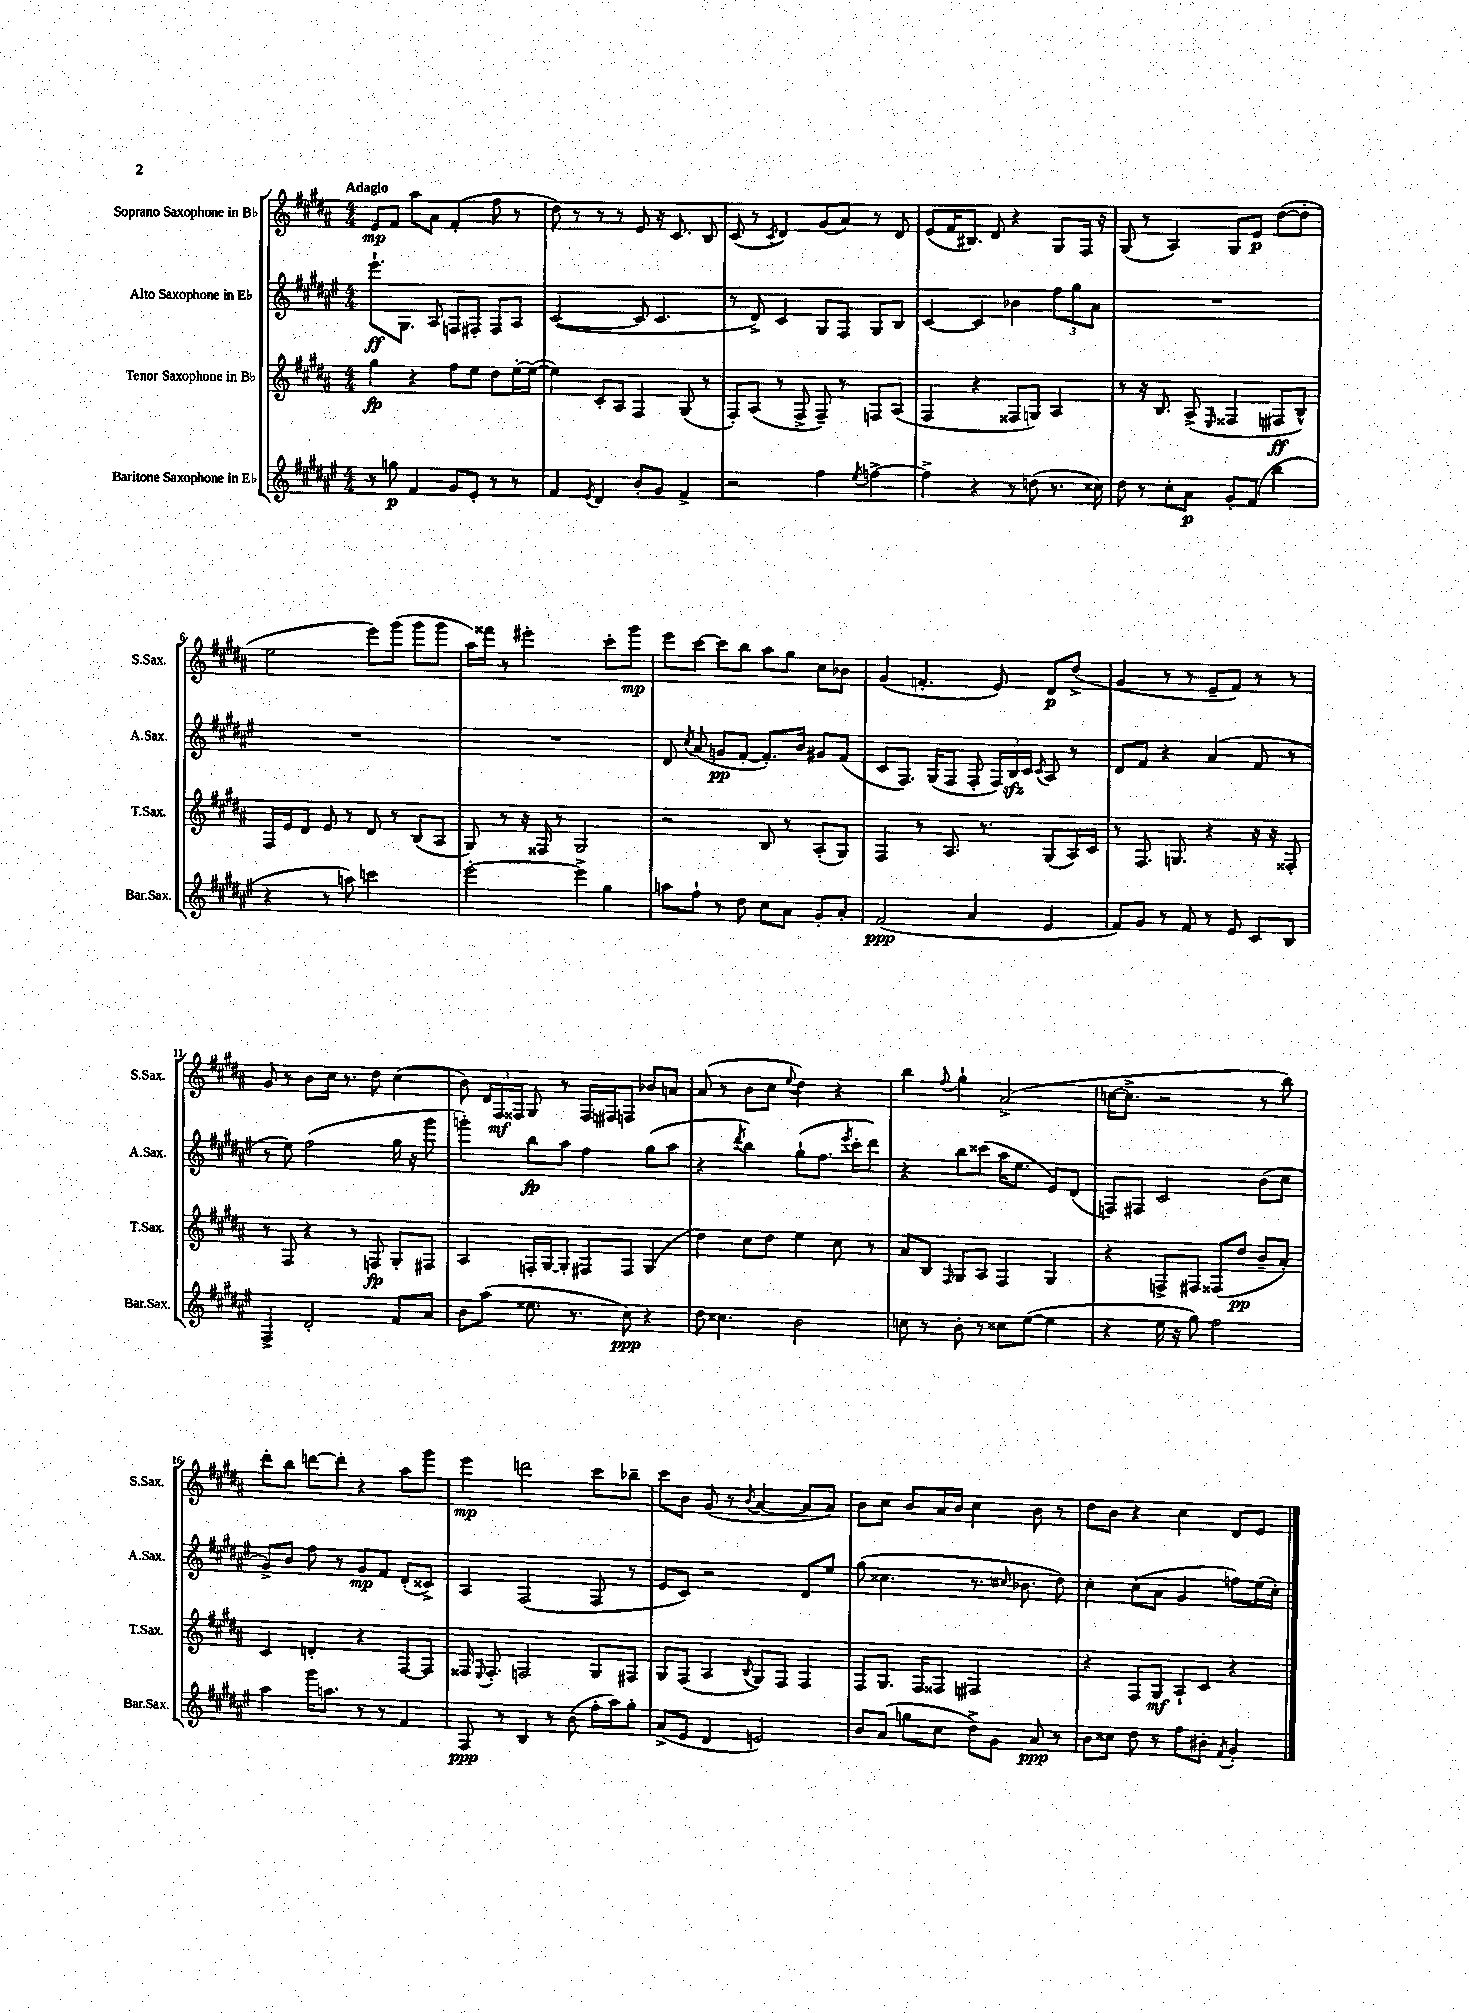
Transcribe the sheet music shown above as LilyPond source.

<<
\new StaffGroup <<
\new Staff = "s0" \with { instrumentName = "Soprano Saxophone in Bb" shortInstrumentName = "S.Sax." } {
    \clef treble \key b \major \numericTimeSignature \time 4/4 \tempo "Adagio"
    \autoBeamOff e'8[\mp fis'8] ais''8[ ais'8] fis'4-.( fis''8 r8 |
    dis''8) r8 r8 r8 e'8 r16 cis'8. b8 |
    cis'8( r8 \acciaccatura { cis'8 } dis'4) gis'8[( ais'8]) r8 dis'8 |
    e'8[( fis'16 bis8.]) dis'8 r4 gis8[ fis16] r16 |
    gis8( r8 ais4) gis8[ e'8]\p dis''8[~( dis''8]-. |
    e''2 e'''8[) gis'''8]( gis'''8[ gis'''8] |
    ais''16[) fisis'''16] r8 eis'''2-. cis'''8[-. gis'''8]\mp |
    e'''8[ cis'''8]~ cis'''8[ b''8] ais''8[ gis''8] cis''8[ bes'8] |
    gis'4( f'4.-. e'8) dis'8[\p dis''8]->( |
    gis'4 r8 r8 e'8[-- fis'8]) r8 r8 |
    gis'8 r8 b'8[ cis''16] r8. dis''8 cis''4( |
    b'8) \tuplet 3/2 { dis'16[ fis16\mf fisis16] } gis8 r8 fisis16[ fis16 f8] bes'8[ a'8] |
    ais'8( r8 b'8[ cis''8] \appoggiatura { e''8 } dis''4) r4 |
    b''4 \appoggiatura { fis''8 } gis''4-! ais'2->( |
    c''16[~ c''8.]-> r2 r8 b''8) |
    dis'''8[-. b''8] d'''8[~ d'''8]-. r4 ais''8[ gis'''8] |
    e'''4\mp d'''2 cis'''8[ bes''8]-- |
    cis'''8[ b'8] gis'8( r8 \acciaccatura { b'8 } ais'4~ ais'8[ ais'8]) |
    b'8[ cis''8] b'8[ ais'16 b'16] cis''4 b'8 r8 |
    dis''8[ b'8] r4 cis''4 dis'8[ e'8] \bar "|." |
}
\new Staff = "s1" \with { instrumentName = "Alto Saxophone in Eb" shortInstrumentName = "A.Sax." } {
    \clef treble \key fis \major \numericTimeSignature \time 4/4
    \autoBeamOff eis'''8.[-!\ff gis8.] ais8 f8[ fis8]-. fis8[ ais8] |
    cis'2~( cis'8 cis'4. |
    r8 dis'8->) cis'4 gis8[ fis8] gis8[ b8] |
    cis'4~ cis'4 bes'4 \tuplet 3/2 { fis''8[ gis''8 ais'8] } |
    R1 |
    R1 |
    R1 |
    dis'8 \acciaccatura { cis''8 } ais'8( g'8[\pp fis'8]~-. fis'8.[-.) b'16] gis'8[ fis'8]( |
    cis'8[ fis8.]) gis16[( fis8] fis8-. \tuplet 3/2 { fis16[) b16\sfz cis'16] } \acciaccatura { cis'8 } ais8 r8 |
    dis'8[ fis'8] r4 ais'4( fis'8 r8 |
    r8 eis''8) fis''2( gis''16 r16 gis'''8 |
    g'''4-.) b''8[\fp ais''8] fis''4 gis''8[( ais''8] |
    r4 \acciaccatura { dis'''8 } b''4) gis''8[-!( fis''8.] \acciaccatura { eis'''8 } cis'''16[-. dis'''8]) |
    r4 b''8[ cisis'''8]( ais''16[ eis''8.] eis'8[) dis'8]( |
    f8[) fis8] cis'2 b'8[( cis''8] |
    gis'8[->) b'8] fis''8 r8 gis'8[\mp fis'8] dis'8[-.( cisis'8]->) |
    ais4 fis2( fis8 r8 |
    eis'8[ cis'8]) r2 dis'8[ eis''8] |
    gis''8( cisis''4. r8. \grace { cis''16 } bes'8. dis''8) |
    cis''4-. cis''8[( ais'8] gis'4 f''8[) eis''16( cis''16]-.) \bar "|." |
}
\new Staff = "s2" \with { instrumentName = "Tenor Saxophone in Bb" shortInstrumentName = "T.Sax." } {
    \clef treble \key b \major \numericTimeSignature \time 4/4
    \autoBeamOff gis''4\fp r4 fis''8[ e''8] dis''8[ e''16~-. e''16]~( |
    e''4) cis'8[-. ais8] fis4 gis8( r8 |
    fis8[-.) ais8]( r8 fis8-> fis8--) r8 f8[ ais8]( |
    fis4 r4 fisis8[ g8]) ais4 |
    r8 r16 b8. ais8->( \grace { e16 } fisis4 fis8[\ff b8]-^) |
    fis16[ e'16 dis'8] e'8 r8 dis'8 r8 b8[( ais8] |
    gis8) r8 r16 fisis16 r8 gis2 |
    r2 b8 r8 ais8[-.( gis8]) |
    fis4 r8 ais8. r8. gis8[( ais16) cis'16] |
    r8 fis8. g8. r4 r16 r16 fisis8-. |
    r8 fis8 r4 r8 f8\fp gis8[-. fis8] |
    ais4 f16[-. gis16~ gis8]-. fis8[ fis8] gis4( |
    dis''4) cis''8[ dis''8] e''4 cis''8 r8 |
    ais'8[ b8] \grace { fis16 } gis8[ ais8] fis4 gis4 |
    r4 f8[-> fis8] fisis8[( dis''8]\pp b'8[-- ais'8]-.) |
    cis'4 d'4-. r4 fis8[~ fis8] |
    fisis16 \appoggiatura { e8 } fisis8.-. f2 gis8[ fis8] |
    gis8[ fis8]( ais4 \appoggiatura { b8 } gis8[) fis8] fis4 |
    fis8[ gis8.] fis16[ fisis8] fis2 |
    r4 fis8[ gis8]\mf ais8[-! cis'8] r4 \bar "|." |
}
\new Staff = "s3" \with { instrumentName = "Baritone Saxophone in Eb" shortInstrumentName = "Bar.Sax." } {
    \clef treble \key fis \major \numericTimeSignature \time 4/4
    \autoBeamOff r8 g''8\p fis'4 gis'8[ eis'8]-. r8 r8 |
    fis'4 \acciaccatura { eis'8 } dis'4 b'8[-. gis'8] fis'4-> |
    r2 fis''4 \acciaccatura { eis''8 } f''4~-> |
    f''4-> r4 r8 d''8( r8. cisis''16) |
    dis''8 r8 cis''8[-. ais'8]\p gis'8[-. fis'8]( b''4 |
    r4 r8 a''8) c'''2 |
    eis'''2~-. eis'''4-> gis''4 |
    a''8[ fis''8]-! r8 dis''8 cis''8[ ais'8] gis'8[-. ais'8]-. |
    fis'2\ppp( ais'4 eis'4 |
    fis'8[) gis'8] r8 fis'8 r8 eis'8 cis'8[ b8] |
    fis4-> dis'2-. fis'8[ ais'8] |
    b'8[ ais''8]( eisis''8. r8. cis''8\ppp) r4 |
    dis''8 cisis''4. b'2 |
    c''8 r8 b'8-. r8 cisis''8[ eis''8]~( eis''4 |
    r4 eis''16 r16 gis''8) fis''2 |
    ais''4 gis'''16[ a''8.] r8 r8 fis'4 |
    fis8\ppp r8 b4 r8 b'8( fis''16[-. ais''16) gis''8]-. |
    ais'8[->( eis'8] dis'4 e'2) |
    b'8[ ais'8]( g''8[ cis''8] dis''8[->) gis'8] ais'8\ppp r8 |
    b'8[ cisis''8] dis''8 r8 fis''8[ bis'8]-. \acciaccatura { fis'8 } gis'4-. \bar "|." |
}
>>
>>
